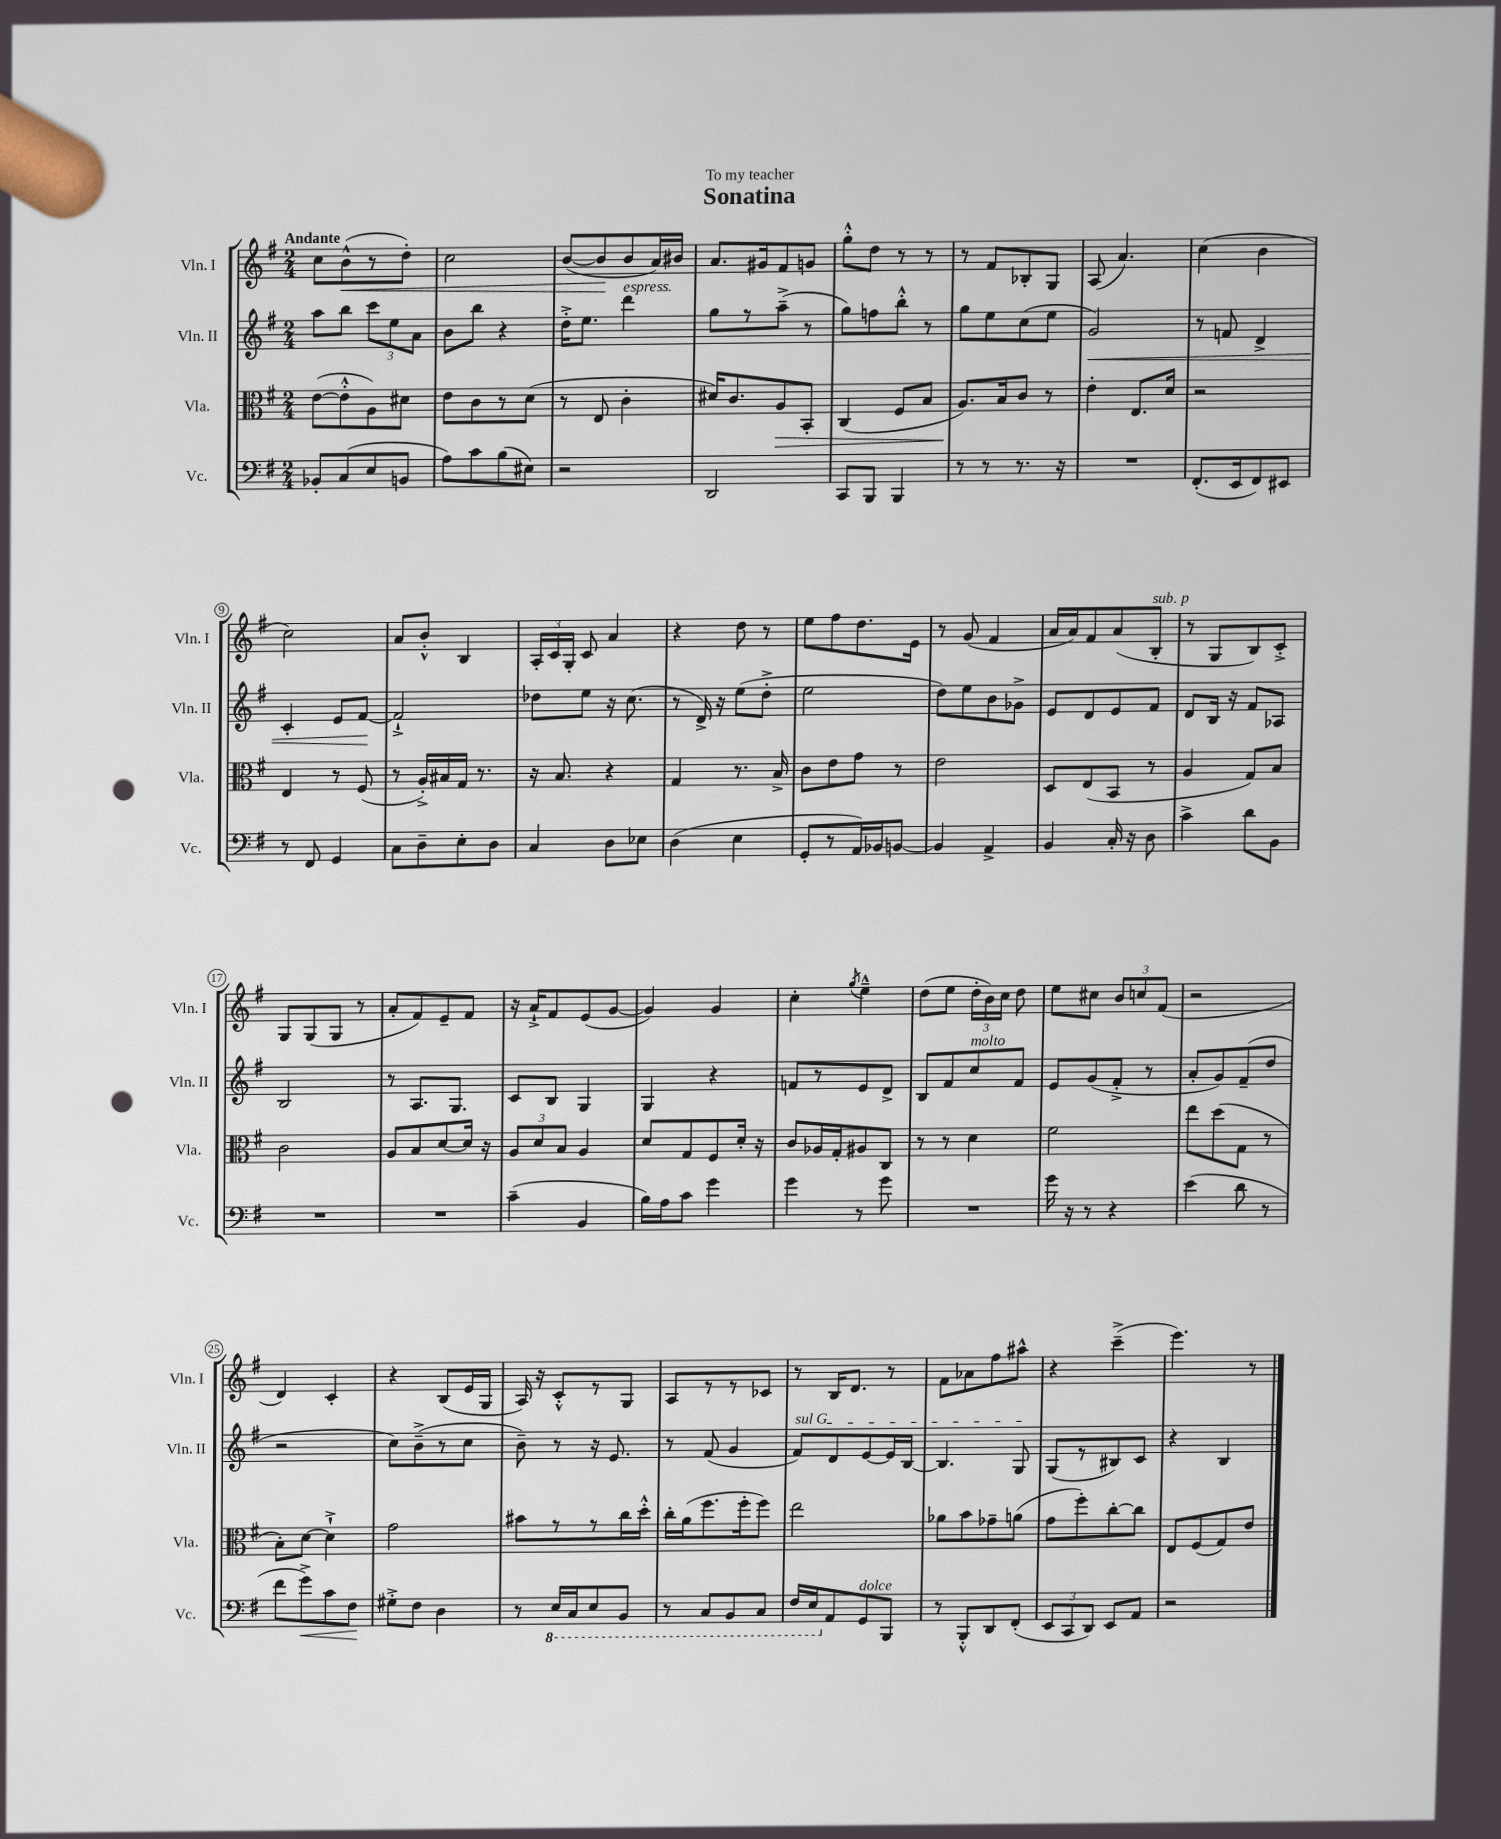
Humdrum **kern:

**kern	**dynam	**kern	**dynam	**kern	**dynam	**kern	**dynam
*part4	*part4	*part3	*part3	*part2	*part2	*part1	*part1
*staff4	*staff4	*staff3	*staff3	*staff2	*staff2	*staff1	*staff1
*I"Vc.	*	*I"Vla.	*	*I"Vln. II	*	*I"Vln. I	*
*I'Vc.	*	*I'Vla.	*	*I'Vln. II	*	*I'Vln. I	*
*clefF4	*	*clefC3	*	*clefG2	*	*clefG2	*
*k[f#]	*	*k[f#]	*	*k[f#]	*	*k[f#]	*
*M2/4	*	*M2/4	*	*M2/4	*	*M2/4	*
=1	=1	=1	=1	=1	=1	=1	=1
!	!	!	!	!	!	!LO:TX:a:B:t=Andante	!
8BB-X'/L	.	([8e\L	.	8aa\L	.	8cc\L	.
!	!	!	!	!	!	!	!LO:HP:b
(8C/	.	8e'^^\]	.	8bb\J	.	(8b^^\	<
8E/	.	8A\)	.	12ccc\L	.	8r	.
.	.	.	.	12ee\	.	.	.
8BBn/J	.	8d#X\J	.	.	.	8dd'\J)	.
.	.	.	.	12a\J	.	.	.
=2	=2	=2	=2	=2	=2	=2	=2
8A\L)	.	8e\L	.	8b\L	.	2cc\	.
8c\	.	8c\	.	8bb\J	.	.	.
(8B\	.	8r	.	4r	.	.	.
8E#X\J)	.	(8d\J	.	.	.	.	.
=3	=3	=3	=3	=3	=3	=3	=3
2r	.	8r	.	16dd'^\KL	.	([8b/L	.
.	.	.	.	8.ee\J	.	.	.
.	.	8E/	.	.	.	8b/]	.
!	!	!	!	!LO:TX:a:i:t=espress.	!	!	!
.	.	4c'\	.	4ddd\	.	8b/	[
.	.	.	.	.	.	16a/L)	.
.	.	.	.	.	.	16b#X/JJ	.
=4	=4	=4	=4	=4	=4	=4	=4
2DD/	.	16d#X/KL)	.	8gg\L	.	8.a/L	.
.	.	8.c/	.	.	.	.	.
.	.	.	.	8r	.	.	.
.	.	.	.	.	.	16g#X/k	.
!	!	!	!LO:HP:b	!	!	!	!
.	.	8A/	>	(8aa~^\J	.	8f#/	.
.	.	8BB'/J	.	8r	.	8gn/J	.
=5	=5	=5	=5	=5	=5	=5	=5
8CC/L	.	(4C/	.	8gg\L)	.	8gg'^^\L	.
8BBB/J	.	.	.	8ffn\	.	8dd\J	.
4BBB/	.	8F#/L	.	8bb'^^\J	.	8r	.
.	.	8B/J	.	8r	.	8r	.
=6	=6	=6	=6	=6	=6	=6	=6
8r	.	8.A/L)	.	8gg\L	.	8r	.
8r	.	.	.	8ee\	.	8f#/L	.
.	.	16B/k	]	.	.	.	.
8.r	.	8c/J	.	(8cc\	.	8B-X'/	.
.	.	8r	.	8ee\J	.	8G/J	.
16r	.	.	.	.	.	.	.
=7	=7	=7	=7	=7	=7	=7	=7
!	!	!	!	!	!LO:HP:b	!	!
2r	.	4e'\	.	2g/)	<	(8A/	.
.	.	.	.	.	.	4.a/)	.
.	.	8.E/L	.	.	.	.	.
.	.	16d/Jk	.	.	.	.	.
=8	=8	=8	=8	=8	=8	=8	=8
(8.FF#'/L	.	2r	.	8r	.	(4cc\	.
.	.	.	.	8fn/	.	.	.
16EE/k	.	.	.	.	.	.	.
8FF#/)	.	.	.	4d^/	.	4b\	.
8EE#X/J	.	.	.	.	.	.	.
!!LO:LB:g=z
=9	=9	=9	=9	=9	=9	=9	=9
8r	.	4E/	.	4c'/	.	2cc\)	.
8FF#/	.	.	.	.	.	.	.
4GG/	.	8r	.	8e/L	.	.	.
.	.	(8F#/	.	[8f#/J	.	.	.
.	.	.	.	.	[	.	.
=10	=10	=10	=10	=10	=10	=10	=10
8C\L	.	8r	.	2f#`^/]	.	8a/L	.
8D~\	.	16A'^/LL)	.	.	.	8b'^^/J	.
.	.	16B#X/	.	.	.	.	.
8E'\	.	16G/JJ	.	.	.	4B/	.
.	.	8.r	.	.	.	.	.
8D\J	.	.	.	.	.	.	.
=11	=11	=11	=11	=11	=11	=11	=11
4C/	.	16r	.	8dd-X\L	.	24A'/LL	.
.	.	.	.	.	.	24c/	.
.	.	8.B/	.	.	.	.	.
.	.	.	.	.	.	24G'/JJ	.
.	.	.	.	8ee\J	.	8c/	.
8D\L	.	4r	.	16r	.	4a/	.
.	.	.	.	(8.cc\	.	.	.
8E-X\J	.	.	.	.	.	.	.
=12	=12	=12	=12	=12	=12	=12	=12
(4D\	.	4G/	.	8r	.	4r	.
.	.	.	.	16d^/)	.	.	.
.	.	.	.	16r	.	.	.
4E\	.	8.r	.	(8ee\L	.	8dd\	.
.	.	.	.	8dd'^\J	.	8r	.
.	.	16B^/	.	.	.	.	.
=13	=13	=13	=13	=13	=13	=13	=13
8GG'/L	.	8c\L	.	2ee\	.	8ee\L	.
8r	.	8e\	.	.	.	8ff#\	.
16AA/L)	.	8g\J	.	.	.	8.dd\	.
16BB-X/J	.	.	.	.	.	.	.
[8BBn/J	.	8r	.	.	.	.	.
.	.	.	.	.	.	16e\Jk	.
=14	=14	=14	=14	=14	=14	=14	=14
4BB/]	.	2e\	.	8dd\L)	.	8r	.
.	.	.	.	8ee\	.	(8g/	.
4AA^/	.	.	.	8b\	.	4f#/	.
.	.	.	.	8g-X^\J	.	.	.
=15	=15	=15	=15	=15	=15	=15	=15
4BB/	.	8D/L	.	8e/L	.	16a/LL	.
.	.	.	.	.	.	16a/J)	.
.	.	(8E/	.	8d/	.	8f#/	.
16C'/	.	8BB/J	.	8e/	.	(8a/	.
16r	.	.	.	.	.	.	.
!	!	!	!	!	!	!LO:TX:a:i:t=sub. p	!
8D\	.	8r	.	8f#/J	.	8B'/J	.
=16	=16	=16	=16	=16	=16	=16	=16
4c^\	.	4A/	.	8d/L	.	8r	.
.	.	.	.	16B/Jk	.	8G/L	.
.	.	.	.	16r	.	.	.
8d\L	.	8G/L)	.	8f#/L	.	8B/)	.
8BB\J	.	8B/J	.	8A-X/J	.	8c'^/J	.
!!LO:LB:g=z
=17	=17	=17	=17	=17	=17	=17	=17
2r	.	2c\	.	2B/	.	8G/L	.
.	.	.	.	.	.	(8G/	.
.	.	.	.	.	.	8G/J	.
.	.	.	.	.	.	8r	.
=18	=18	=18	=18	=18	=18	=18	=18
2r	.	8A/L	.	8r	.	8a'/L	.
.	.	8B/	.	8.A/L	.	8f#/)	.
.	.	[8d/	.	.	.	8e~/	.
.	.	.	.	8.G/J	.	.	.
.	.	16d/Jk]	.	.	.	8f#/J	.
.	.	16r	.	.	.	.	.
=19	=19	=19	=19	=19	=19	=19	=19
(4c~\	.	12A/L	.	8c/L	.	16r	.
.	.	.	.	.	.	16a`^/KL	.
.	.	12d/	.	.	.	.	.
.	.	.	.	8B/J	.	8f#/	.
.	.	12B/J	.	.	.	.	.
4BB/	.	4A/	.	4G/	.	(8e/	.
.	.	.	.	.	.	[8g/J	.
=20	=20	=20	=20	=20	=20	=20	=20
16B\LL)	.	8d/L	.	4G/	.	4g/])	.
16A\J	.	.	.	.	.	.	.
8c\J	.	8G/	.	.	.	.	.
4g\	.	8F#/	.	4r	.	4g/	.
.	.	16d'/Jk	.	.	.	.	.
.	.	16r	.	.	.	.	.
=21	=21	=21	=21	=21	=21	=21	=21
4g\	.	8c/L	.	8fn/L	.	4cc'\	.
.	.	16A-X/L	.	8r	.	.	.
.	.	16G'/J	.	.	.	.	.
.	.	.	.	.	.	8qgg/	.
8r	.	8A#X/	.	8e/	.	4ee~^^\	.
8g\	.	8C/J	.	8d^/J	.	.	.
=22	=22	=22	=22	=22	=22	=22	=22
2r	.	8r	.	8B/L	.	(8dd\L	.
.	.	8r	.	8f#/	.	8ee\J	.
!	!	!	!	!LO:TX:a:i:t=molto	!	!	!
.	.	4d\	.	8cc/	.	24dd'\LL	.
.	.	.	.	.	.	24b\)	.
.	.	.	.	.	.	24cc\JJ	.
.	.	.	.	8f#/J	.	8dd\	.
=23	=23	=23	=23	=23	=23	=23	=23
16g\	.	2f#\	.	8e/L	.	8ee\L	.
16r	.	.	.	.	.	.	.
8r	.	.	.	(8g/	.	8cc#X\J	.
4r	.	.	.	8f#'^/J	.	12b/L	.
.	.	.	.	.	.	12ccn/	.
.	.	.	.	8r	.	.	.
.	.	.	.	.	.	(12f#/J	.
=24	=24	=24	=24	=24	=24	=24	=24
(4e\	.	8ee\L	.	8a'/L	.	2r	.
.	.	(8dd\	.	8g/)	.	.	.
8d\	.	8G\J	.	(8f#~/	.	.	.
8r	.	8r	.	8dd/J	.	.	.
!!LO:LB:g=z
=25	=25	=25	=25	=25	=25	=25	=25
8f#\L	.	8B'\L)	.	2r	.	4d/)	.
!	!LO:HP:b	!	!	!	!	!	!
8g^\)	<	[8d\J	.	.	.	.	.
8c\	.	4d`^\]	.	.	.	4c'/	.
8F#\J	.	.	.	.	.	.	.
.	[	.	.	.	.	.	.
=26	=26	=26	=26	=26	=26	=26	=26
8G#X'^\L	.	2g\	.	8cc\L)	.	4r	.
8F#\J	.	.	.	(8b~^\	.	.	.
4D\	.	.	.	8r	.	(8B/L	.
.	.	.	.	8cc\J	.	16e/L	.
.	.	.	.	.	.	16G/JJ	.
=27	=27	=27	=27	=27	=27	=27	=27
8r	.	8b#X\L	.	8b~\)	.	16A/)	.
.	.	.	.	.	.	16r	.
*8ba	*	*	*	*	*	*	*
16EE/LL	.	8r	.	8r	.	8c'^^/L	.
16CC/J	.	.	.	.	.	.	.
8EE/	.	8r	.	16r	.	8r	.
.	.	.	.	8.e/	.	.	.
8BBB/J	.	16cc\L	.	.	.	8G/J	.
.	.	16dd'^^\JJ	.	.	.	.	.
=28	=28	=28	=28	=28	=28	=28	=28
8r	.	16cc'\LL	.	8r	.	8A/L	.
.	.	(16a\J	.	.	.	.	.
8CC/L	.	8.ff#\	.	(8f#/	.	8r	.
8BBB/	.	.	.	4g/	.	8r	.
.	.	16ff#'\k	.	.	.	.	.
8CC/J	.	8ff#\J)	.	.	.	8c-X/J	.
=29	=29	=29	=29	=29	=29	=29	=29
!	!	!	!	!LO:TX:a:i:t=sul G	!	!	!
16FF#/LL	.	2ee\	.	8f#/L)	.	8r	.
16EE/J	.	.	.	.	.	.	.
*X8ba	*	*	*	*	*	*	*
8AA/	.	.	.	8d/	.	16B/KL	.
.	.	.	.	.	.	8.d/J	.
!LO:TX:a:i:t=dolce	!	!	!	!	!	!	!
8GG/	.	.	.	[8e/	.	.	.
8BBB/J	.	.	.	16e/L]	.	8r	.
.	.	.	.	[16B/JJ	.	.	.
=30	=30	=30	=30	=30	=30	=30	=30
8r	.	8a-X\L	.	4.B/]	.	8f#\L	.
8BBB'^^/L	.	8b\	.	.	.	8a-X\	.
8DD/	.	8g-X~\	.	.	.	8ff#\	.
(8FF#'/J	.	(8an\J	.	8G/	.	8aa#X^^\J	.
=31	=31	=31	=31	=31	=31	=31	=31
12EE/L	.	8g\L	.	(8G/L	.	4r	.
12CC/	.	.	.	.	.	.	.
.	.	8ff#'\)	.	8r	.	.	.
12DD/J)	.	.	.	.	.	.	.
8EE/L	.	[8cc'\	.	8B#X/)	.	(4ccc~^\	.
8AA/J	.	8cc\J]	.	8c/J	.	.	.
=32	=32	=32	=32	=32	=32	=32	=32
2r	.	8E/L	.	4r	.	4.eee\)	.
.	.	(8F#/	.	.	.	.	.
.	.	8G/)	.	4B/	.	.	.
.	.	8e/J	.	.	.	8r	.
==	==	==	==	==	==	==	==
*-	*-	*-	*-	*-	*-	*-	*-
